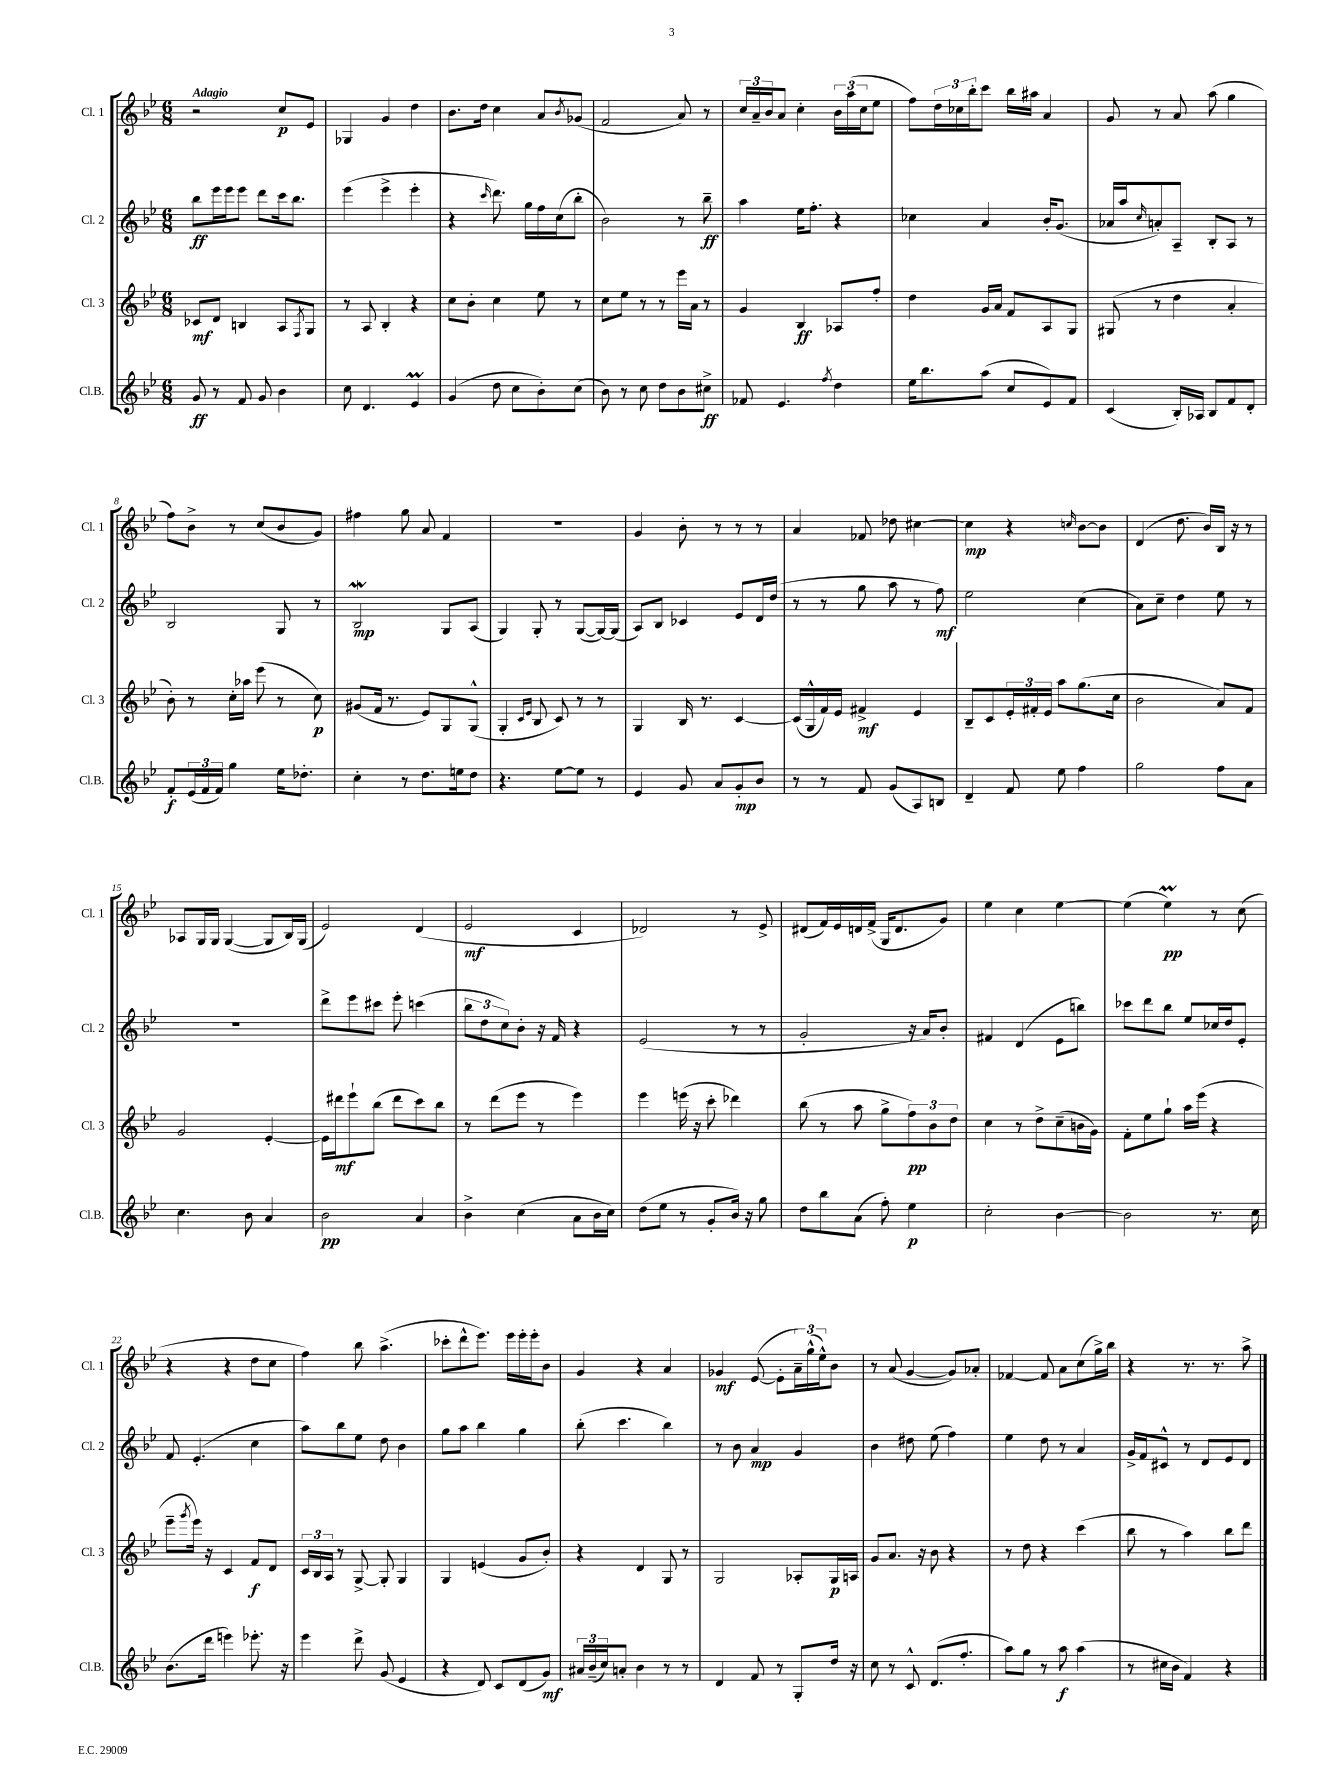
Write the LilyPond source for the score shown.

<<
\new StaffGroup <<
\new Staff = "s0" \with { instrumentName = "Cl. 1" shortInstrumentName = "Cl. 1" } {
    \clef treble \key bes \major \numericTimeSignature \time 6/8 \tempo "Adagio"
    r2 c''8\p ees'8 |
    ges4 g'4 d''4 |
    bes'8. d''16 c''4 a'8 \acciaccatura { bes'8 } ges'8( |
    f'2 a'8) r8 |
    \tuplet 3/2 { c''16 a'16-- bes'16 } a'8 c''4-. \tuplet 3/2 { bes'16 a''16( c''16 } ees''8 |
    f''8) \tuplet 3/2 { d''16 ces''16 bes''16-. } c'''8 bes''16 ais''16 a'4 |
    g'8 r8 a'8 a''8( g''4 |
    f''8) bes'8-> r8 c''8( bes'8 g'8) |
    fis''4 g''8 a'8 f'4 |
    r2. |
    g'4 bes'8-. r8 r8 r8 |
    a'4 fes'8 des''8 cis''4~ |
    cis''4\mp r4 \grace { c''16 } bes'8~ bes'8 |
    d'4( d''8. bes'16) bes16 r16 r8 |
    aes8 g16 g16 g4~( g8 bes16) g16( |
    ees'2) d'4( |
    ees'2\mf c'4 |
    des'2) r8 ees'8-> |
    dis'8( f'16) ees'16 d'16 f'16->( g16 d'8. g'8) |
    ees''4 c''4 ees''4~ |
    ees''4( ees''4\prall\pp) r8 c''8( |
    r4 r4 d''8 c''8 |
    f''4) bes''8 a''4.->( |
    ces'''8-. d'''8-^ ees'''8.) ees'''16 ees'''16-. ees'''16-. bes'8 |
    g'4 r4 a'4 |
    ges'4\mf ees'8~( ees'8-. \tuplet 3/2 { a'16--) g''16-^( ees''16-^) } bes'8 |
    r8 a'8( g'4~ g'8) aes'8-. |
    fes'4~ fes'8 a'8 c''8( g''16->) bes''16 |
    r4 r8. r8. a''8-> \bar "|." |
}
\new Staff = "s1" \with { instrumentName = "Cl. 2" shortInstrumentName = "Cl. 2" } {
    \clef treble \key bes \major \numericTimeSignature \time 6/8
    bes''8\ff ees'''16 ees'''16 ees'''8 d'''8 c'''16 bes''8. |
    ees'''4( ees'''4-> ees'''4-. |
    r4 \grace { c'''16 } d'''8.) g''16 f''16 c''16( bes''8-. |
    bes'2) r8 bes''8--\ff |
    a''4 ees''16 f''8.-. r4 |
    ces''4 a'4 bes'16-. g'8.( |
    aes'16 a''16 \grace { c''16 } a'8-.) a8-- bes8-. a8 r8 |
    bes2 g8 r8 |
    bes2\mordent\mp g8 a8( |
    g4) g8-. r8 g8~( g16~) g16( |
    a8) bes8 ces'4 ees'8 d'16 d''16( |
    r8 r8 g''8 a''8 r8 f''8\mf) |
    ees''2 c''4( |
    a'8) c''8-- d''4 ees''8 r8 |
    R2. |
    d'''8-> ees'''8 cis'''8 ees'''8-. c'''4( |
    \tuplet 3/2 { bes''8 d''8 c''8) } bes'8-. r16 f'16 r4 |
    ees'2( r8 r8 |
    g'2-. r16 a'16) bes'8-. |
    fis'4 d'4( ees'8 b''8) |
    ces'''8 d'''8 bes''8 ees''8 ces''16 d''16 ees'8-. |
    f'8 ees'4.-.( c''4 |
    a''8) bes''8 ees''8 d''8 bes'4 |
    g''8 a''8 bes''4 g''4 |
    bes''8-.( c'''4. bes''4) |
    r8 bes'8 a'4\mp g'4 |
    bes'4 dis''8 ees''8( f''4) |
    ees''4 d''8 r8 a'4 |
    g'16-> f'16 cis'8-^ r8 d'8 ees'8 d'8 \bar "|." |
}
\new Staff = "s2" \with { instrumentName = "Cl. 3" shortInstrumentName = "Cl. 3" } {
    \clef treble \key bes \major \numericTimeSignature \time 6/8
    ces'8\mf d'8 b4 a8 \acciaccatura { f8 } g8 |
    r8 a8 bes4-. r4 |
    c''8 bes'8-. c''4 ees''8 r8 |
    c''8 ees''8 r8 r8 ees'''16 a'16 r8 |
    g'4 bes4\ff aes8 f''8-. |
    d''4 g'16 a'16 f'8 a8 g8 |
    gis8( r8 d''4 a'4-. |
    bes'8-.) r8 c''16-. aes''16 ees'''8( r8 c''8\p) |
    gis'8( f'16 r8. ees'8) g8 g8-^( |
    g4-. \grace { c'16 ees'16 } bes8 c'8) r8 r8 |
    g4 bes16 r8. c'4~ |
    c'16( g16-^ f'16) ees'16 fis'4->\mf ees'4 |
    bes8-- c'8 \tuplet 3/2 { ees'16-. fis'16-. ees'16 } a''8 g''8.( c''16 |
    bes'2 a'8) f'8 |
    g'2 ees'4~-. |
    ees'16 dis'''16\mf ees'''8-! bes''8( dis'''8 c'''8) bes''8 |
    r8 d'''8( ees'''8 r8 ees'''4) |
    ees'''4 e'''16( r16 c'''8-. des'''4) |
    bes''8( r8 a''8 g''8-> \tuplet 3/2 { f''8\pp) bes'8 d''8 } |
    c''4 r8 d''8-> c''8--( b'16 g'16) |
    f'8-. ees''8 g''8-! a''16 ees'''16( r4 |
    ees'''8-- \acciaccatura { g'''8 } ees'''16) r16 c'4 f'8\f d'8 |
    \tuplet 3/2 { c'16 bes16 a16 } r8 g8~-> g8-. g4 |
    g4 e'4( g'8 bes'8-.) |
    r4 d'4 g8 r8 |
    g2 aes8-. g16\p a16 |
    g'8 a'8. r16 bes'8 r4 |
    r8 d''8 r4 c'''4( |
    bes''8 r8 a''4) bes''8 d'''8 \bar "|." |
}
\new Staff = "s3" \with { instrumentName = "Cl.B." shortInstrumentName = "Cl.B." } {
    \clef treble \key bes \major \numericTimeSignature \time 6/8
    g'8\ff r8 f'8 g'8 bes'4 |
    c''8 d'4. ees'4\prall |
    g'4( d''8 c''8 bes'8-.) c''8( |
    bes'8) r8 c''8 d''8 bes'8 cis''8->\ff |
    fes'8 ees'4. \acciaccatura { f''8 } d''4 |
    ees''16 bes''8. a''8( c''8 ees'8) f'8 |
    c'4( bes16-.) aes16 bes8 f'8 d'8-. |
    f'8-.\f \tuplet 3/2 { ees'16( f'16 f'16) } g''4 ees''16 des''8.-. |
    c''4-. r8 d''8. e''16 d''8 |
    r4. ees''8~ ees''8 r8 |
    ees'4 g'8 a'8 g'8-.\mp bes'8 |
    r8 r8 f'8 g'8( a8) b8 |
    d'4-- f'8 ees''8 f''4 |
    g''2 f''8 a'8 |
    c''4. bes'8 a'4 |
    bes'2\pp a'4 |
    bes'4-> c''4( a'8 bes'16 c''16) |
    d''8( ees''8 r8 g'8-. bes'16) r16 g''8 |
    d''8 bes''8 a'8( f''8-.) ees''4\p |
    c''2-. bes'4~ |
    bes'2 r8. c''16 |
    bes'8.( d'''16 e'''4) ees'''8.-. r16 |
    ees'''4 d'''8-> g'8( ees'4 |
    r4 d'8) c'8 d'8( g'8\mf) |
    \tuplet 3/2 { ais'16 bes'16--( c''16) } a'8-. bes'4 r8 r8 |
    d'4 f'8 r8 g8-. d''16 r16 |
    c''8 r8 c'8-^ d'8.( f''8.-. |
    a''8) g''8 r8 a''8\f a''4( |
    r8 cis''16 bes'16 f'4) r4 \bar "|." |
}
>>
>>
